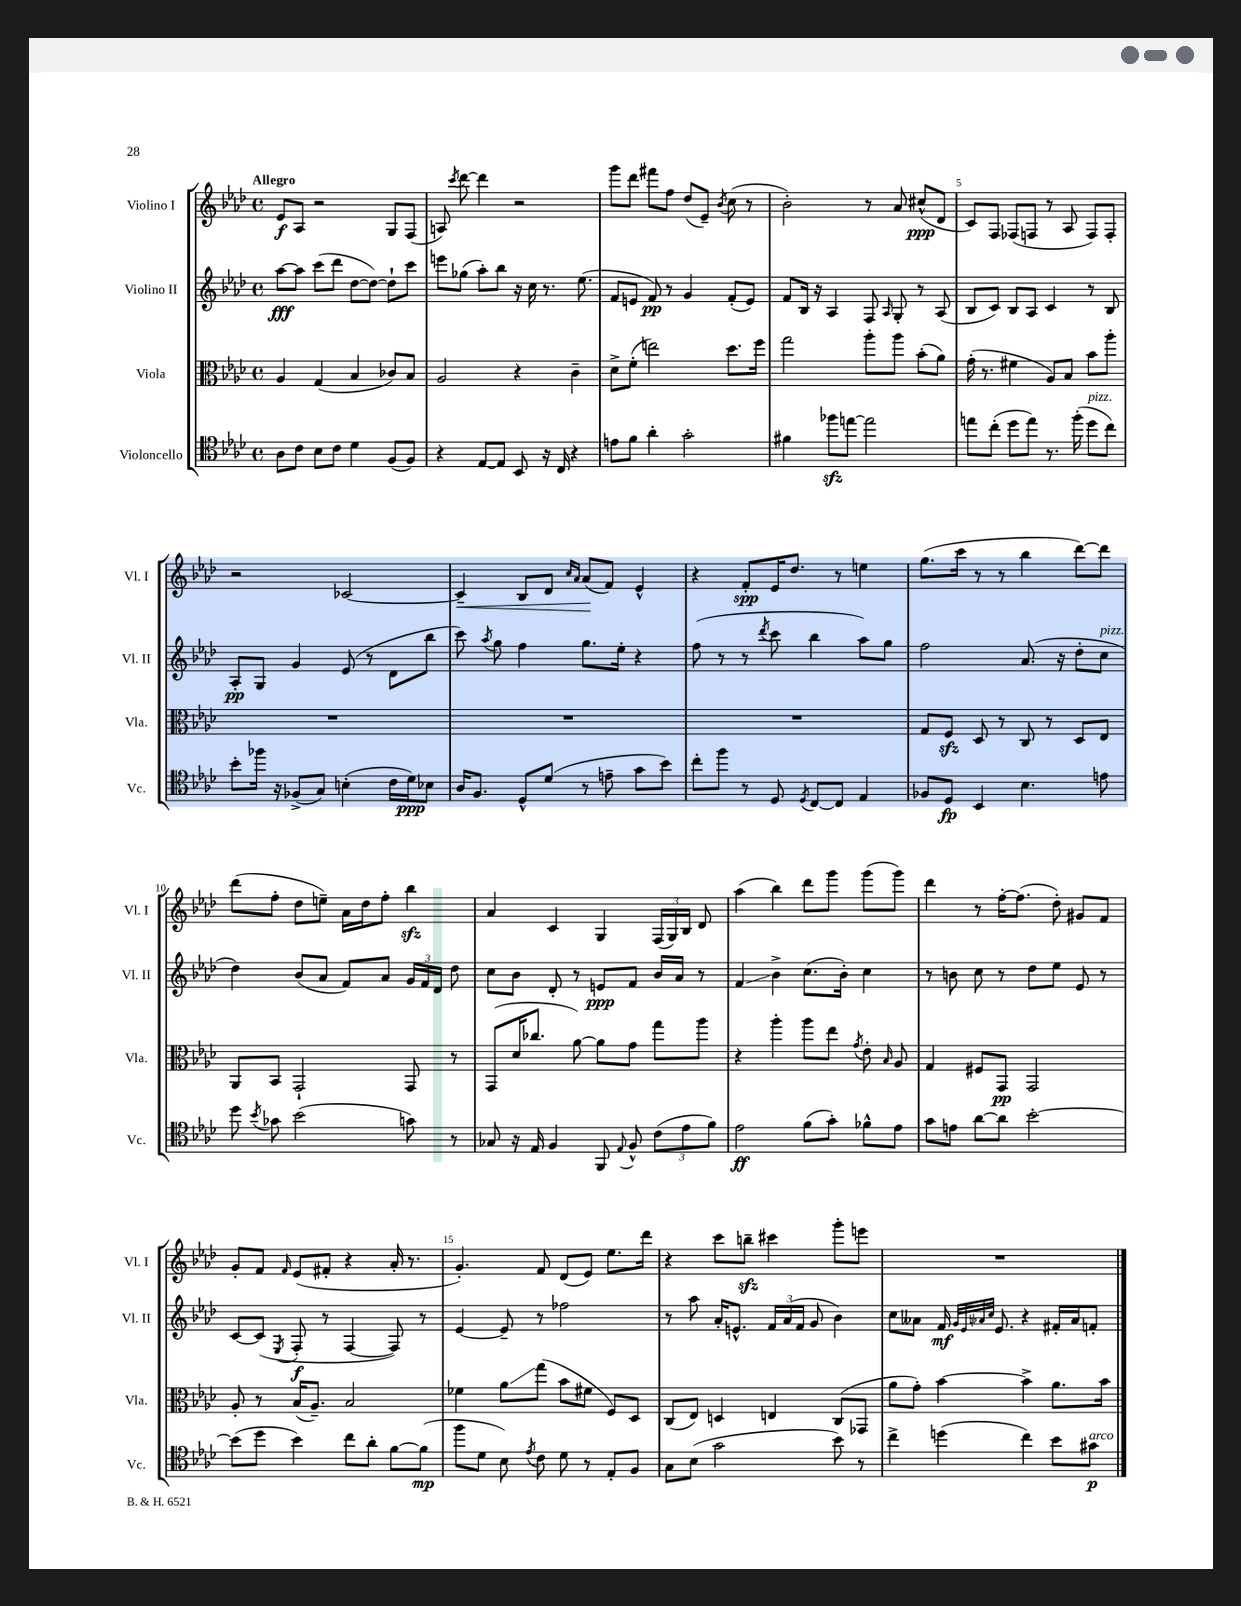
<<
\new StaffGroup <<
\new Staff = "s0" \with { instrumentName = "Violino I" shortInstrumentName = "Vl. I" } {
    \clef treble \key aes \major \defaultTimeSignature \time 4/4 \tempo "Allegro"
    \autoBeamOff ees'8[\f aes8] r2 g8[ f8]( |
    a8) \acciaccatura { c'''8 } des'''8~ des'''4 r2 |
    g'''8[ des'''8] fis'''8[ f''8] des''8[( ees'8]--) \acciaccatura { bes'8 } c''8( r8 |
    bes'2-.) r8 aes'8 cis''8[-^\ppp( des'8] |
    c'8[) f8] fes8[( f8] r8 aes8 f8[) f8]-. |
    r2 ces'2~ |
    ces'4--\< bes8[ des'8] \grace { c''16[ aes'16] } aes'8[\!( f'8]) ees'4-^ |
    r4 f'8[-.\spp ees'16 des''8.] r8 e''4 |
    g''8.[( c'''16] r8 r8 bes''4 des'''8[~) des'''8] |
    des'''8[( f''8]-. des''8[ e''8]--) aes'16[ des''16 f''8]-. bes''4\sfz |
    aes'4 c'4 g4 \tuplet 3/2 { f16[( g16) bes16] } des'8 |
    aes''4( bes''4) des'''8[ g'''8] g'''8[( g'''8]) |
    des'''4 r8 f''16[~-. f''8.]( des''8-.) gis'8[ f'8] |
    g'8[-. f'8] \grace { f'16 } ees'8[( fis'8]-. r4 aes'16-. r8. |
    g'4.-.) f'8 des'8[( ees'8]) ees''8.[ des'''16] |
    r4 c'''8[ b''8]--\sfz cis'''4 g'''8[-. e'''8] |
    R1 \bar "|." |
}
\new Staff = "s1" \with { instrumentName = "Violino II" shortInstrumentName = "Vl. II" } {
    \clef treble \key aes \major \defaultTimeSignature \time 4/4
    \autoBeamOff aes''8[~\fff aes''8] c'''8[( des'''8] des''8[~ des''8]~) des''8[-! c'''8] |
    e'''8[ ges''8]( aes''8[-.) bes''8] r16 c''16 r8. ees''8.( |
    f'8[ e'8] f'8\pp) r8 g'4 f'8[-.( e'8]) |
    f'8[ bes16] r16 aes4 f8 \grace { aes16 } g8-. r8 aes8( |
    bes8[ c'8]) bes8[ aes8] c'4 r8 bes8 |
    aes8[-.\pp g8] g'4 ees'8( r8 des'8[ bes''8] |
    c'''8) \acciaccatura { aes''8 } g''8 f''4 g''8.[ ees''16]-. r4 |
    f''8( r8 r8 \acciaccatura { des'''8 } c'''8 bes''4 aes''8[) g''8] |
    f''2 aes'8.( r16 des''8[-. c''8]^\markup { \italic "pizz." } |
    des''4) bes'8[( aes'8] f'8[) aes'8] \tuplet 3/2 { g'16[ f'16 des'16] } des''8 |
    c''8[ bes'8] des'8-. r8 e'8[\ppp f'8] bes'16[ aes'16] r8 |
    f'4\glissando bes'4-> c''8.[( bes'16]-.) c''4 |
    r8 b'8 c''8 r8 des''8[ ees''8] ees'8 r8 |
    c'8[~ c'8]( \acciaccatura { ees8 } f8-.\f r8 f4~ f8) r8 |
    ees'4~ ees'8-- r8 fes''2 |
    r8 aes''8 aes'16[-. e'8.]-^ \tuplet 3/2 { f'16[ aes'16( f'16] } g'8 bes'4) |
    c''8[ aeses'8] f'16\mf \grace { g'32[ ees'32 aes'32 c''32] } ees'8. r4 fis'16[-. aes'16 f'8]-. \bar "|." |
}
\new Staff = "s2" \with { instrumentName = "Viola" shortInstrumentName = "Vla." } {
    \clef alto \key aes \major \defaultTimeSignature \time 4/4
    \autoBeamOff aes4 g4( bes4 ces'8[) bes8] |
    aes2 r4 c'4-- |
    des'8[-> f'8]-.( e''2) des''8.[ f''16] |
    g''2 aes''8[-. aes''8] bes'8[-.( aes'8]) |
    g'16-.( r8. fis'4 aes8[) bes8] bes'8[ aes''8]-. |
    R1 |
    R1 |
    R1 |
    g8[ f8]\sfz des8 r8 c8 r8 des8[ ees8] |
    aes,8[ bes,8] g,2-! g,8 r8 |
    g,8[( des'16 ces''8.] aes'8~) aes'8[ g'8] g''8[ aes''8] |
    r4 aes''4-. aes''8[ ees''8] \acciaccatura { g'8 } ees'8-. \grace { bes16 } aes8 |
    g4 fis8[ g,8]\pp g,2 |
    aes8-. r8 bes16[( aes8.]--) bes2 |
    fes'4 aes'8[\glissando g''8]( bes'8[ fis'8] f8[) des8] |
    c8[( ees8]) d4 e4 c8[( ges,8] |
    aes'8[ g'8]-.) bes'4~ bes'4-> aes'8.[ bes'16] \bar "|." |
}
\new Staff = "s3" \with { instrumentName = "Violoncello" shortInstrumentName = "Vc." } {
    \clef tenor \key aes \major \defaultTimeSignature \time 4/4
    \autoBeamOff aes8[ c'8] bes8[ c'8] des'4 f8[( f8]) |
    r4 ees8[~ ees8] bes,8 r16 c16 r4 |
    e'8[ f'8] aes'4-. g'2-. |
    fis'4 fes''8[\sfz e''8]~ e''2 |
    e''8[ c''8]-.( des''8[ e''8]) r8. f''16-.( des''8[^\markup { \italic "pizz." } c''8]) |
    bes'8[-. fes''16] r16 fes8[->( g8]) b4-.( c'16[ des'16\ppp) bes8] |
    aes16[ f8.] des8[-^ des'8]( r8 e'8-- g'8[ bes'8]) |
    c''8[-. f''8] r8 des8 \acciaccatura { des8 } c8[~ c8] ees4 |
    fes8[ des8]\fp bes,4 bes4. e'8 |
    des''8 \acciaccatura { bes'8 } ges'8 bes'2( g'8) r8 |
    ges8 r16 ees16 f4 f,8 \appoggiatura { ees8 } f8-^ \tuplet 3/2 { c'8[( ees'8 f'8]) } |
    ees'2\ff f'8[( g'8]-.) fes'8[-^ ees'8] |
    g'8[ e'8] aes'8[~ aes'8] bes'2~-. |
    bes'8[( des''8] bes'4) c''8[ aes'8]-. f'8[~ f'8]\mp( |
    f''8[ des'8] bes8) \acciaccatura { ees'8 } c'8 des'8 r8 ees8[-. f8] |
    g8[ bes8]( g'2 bes'8) r8 |
    c''4-> d''4( c''4) bes'8[ gis'8]\p^\markup { \italic "arco" } \bar "|." |
}
>>
>>
\layout { \context { \Score \override BarNumber.break-visibility = ##(#f #t #t) barNumberVisibility = #(every-nth-bar-number-visible 5) } }
